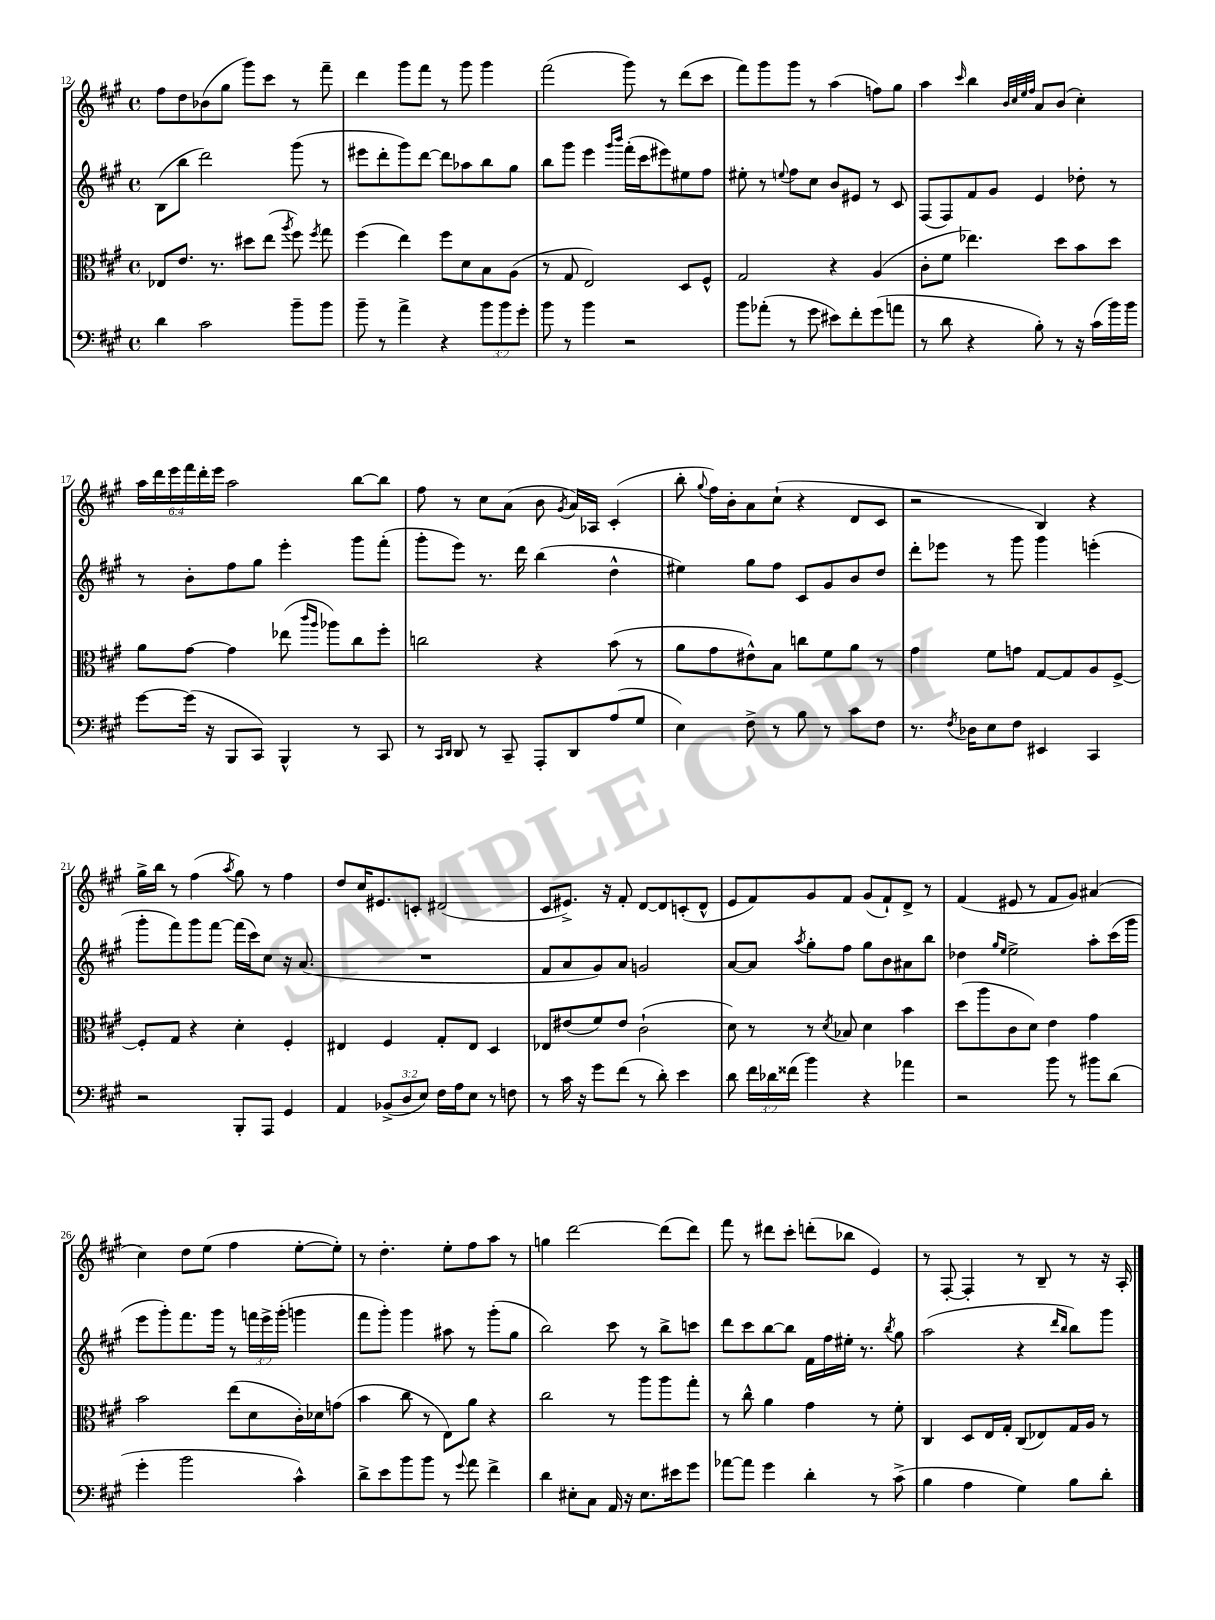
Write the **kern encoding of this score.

**kern	**kern	**kern	**kern
*part4	*part3	*part2	*part1
*staff4	*staff3	*staff2	*staff1
*clefF4	*clefC3	*clefG2	*clefG2
*k[f#c#g#]	*k[f#c#g#]	*k[f#c#g#]	*k[f#c#g#]
*M4/4	*M4/4	*M4/4	*M4/4
*met(c)	*met(c)	*met(c)	*met(c)
=12	=12	=12	=12
4d\	8E-X/L	(8B\L	8ff#\L
.	8.e/J	8bb\J	8dd\
2c#\	.	2ddd\)	(8b-X\
.	8.r	.	.
.	.	.	8gg#\J
.	8dd#X\L	.	8ggg#\L)
.	(8ee\J	.	8ccc#\J
.	8qaa/	.	.
8b~\L	8ff#\)	(8ggg#\	8r
.	8qff#/	.	.
8b\J	8gg#\	8r	8fff#~\
=13	=13	=13	=13
8b~\	(4ff#\	8eee#X\L	4ddd\
8r	.	8ddd'\	.
4a^\	4ee\)	8ggg#\)	8ggg#\L
.	.	[8ddd\J	8fff#\J
4r	8ff#\L	8ddd\L]	8r
.	8d\	8aa-X\	8ggg#\
12b\L	8B\	8bb\	4ggg#\
12b\	.	.	.
.	(8A\J	8gg#\J	.
12g#'\J	.	.	.
=14	=14	=14	=14
8b\	8r	8bb\L	(2fff#\
8r	8G#/	8ggg#\J	.
4b\	2E/)	4eee\	.
.	.	16qqggg#/LL	.
.	.	16qqbbb/JJ	.
2r	.	(16fff#'\LL	8ggg#\)
.	.	16ccc#\J	.
.	.	8eee#X\)	8r
.	8D/L	8ee#X\	(8ddd\L
.	8F#^^/J	8ff#\J	8ccc#\J
=15	=15	=15	=15
8b\L	2G#/	8ee#X'\	8fff#\L)
(8a-X'\J	.	8r	8ggg#\
.	.	8qqeen/	.
8r	.	8ff#\L	8ggg#\J
8g#\	.	8cc#\J	8r
8e#X\L)	4r	8b/L	(4aa\
8f#'\	.	8e#X/J	.
(8g#\	(4A/	8r	8ffn\L)
8an\J	.	8c#/	8gg#\J
=16	=16	=16	=16
8r	8c#'\L	(8F#/L	4aa\
8d\	8f#\J	8F#/)	.
.	.	.	16qqccc#/
4r	4.ee-X\)	8f#/	4bb\
.	.	8g#/J	.
.	.	.	32qqb/LLL
.	.	.	32qqcc#/
.	.	.	32qqee/
.	.	.	32qqff#/JJJ
8B'\)	.	4e/	8a/L
8r	8dd\L	.	(8b/J
16r	8b\	8dd-X'\	4cc#'\)
(16c#\LL	.	.	.
16b\)	8dd\J	8r	.
16b\JJ	.	.	.
!!LO:LB:g=z
=17	=17	=17	=17
[8g#\L	8a\L	8r	24aa\LL
.	.	.	24ddd\
.	.	.	24eee\
(16g#\Jk]	[8g#\J	8b'\L	24fff#\
.	.	.	24ddd'\
16r	.	.	.
.	.	.	24eee\JJ
8BBB/L	4g#\]	8ff#\	2aa\
8CC#/J)	.	8gg#\J	.
4BBB^^/	(8ee-X\	4eee'\	.
.	16qqccc#/LL	.	.
.	16qqaa/JJ	.	.
.	8aa-X\L)	.	.
8r	8cc#\	8ggg#\L	[8bb\L
8CC#/	8ff#'\J	(8fff#'\J	8bb\J]
=18	=18	=18	=18
8r	2ccn\	8ggg#'\L	8ff#\
16qqCC#/LL	.	.	.
16qqDD/JJ	.	.	.
8DD/	.	8eee\J)	8r
8r	.	8.r	8cc#\L
8CC#~/	.	.	(8a\J
.	.	16ddd\	.
8AAA'/L	4r	(4bb\	8b\
.	.	.	8qg#/
8DD/	.	.	16a/LL)
.	.	.	16A-X/JJ
(8A/	(8b\	4dd^^\	(4c#'/
8G#/J	8r	.	.
=19	=19	=19	=19
4E\)	8a\L	4ee#X\)	8bb'\
.	.	.	8qqgg#/
.	8g#\	.	16ff#\LL)
.	.	.	16b'\J
8F#^\	8e#X^^\)	8gg#\L	8a\
8r	8B\J	8ff#\J	(8cc#`\J
8B\	8ccn\L	8c#/L	4r
8r	8f#\	8g#/	.
8c#\L	8a\J	8b/	8d/L
8F#\J	8r	8dd/J	8c#/J
=20	=20	=20	=20
8.r	4g#\	8ddd'\L	2r
.	.	8eee-X\J	.
8qF#/	.	.	.
16D-X\KL	.	.	.
8E\	8f#\L	8r	.
8F#\J	8gn\J	8ggg#\	.
4EE#X/	[8G#/L	4ggg#\	4B/)
.	8G#/]	.	.
4CC#/	8A/	(4eeen'\	4r
.	[8F#^/J	.	.
!!LO:LB:g=z
=21	=21	=21	=21
2r	8F#'/L]	8ggg#'\L	16gg#^\LL
.	.	.	16bb\JJ
.	8G#/J	8fff#\)	8r
.	4r	8ggg#\	(4ff#\
.	.	[8fff#\J	.
.	.	.	8qaa/
8BBB'/L	4d'\	(16fff#\LL]	8gg#\)
.	.	16ccc#\J)	.
8AAA/J	.	8cc#\J	8r
4GG#/	4F#'/	16r	4ff#\
.	.	(8.a/	.
=22	=22	=22	=22
4AA/	4E#X/	1r	8dd/L
.	.	.	16cc#/K
.	.	.	8.e#X/
(12BB-X^/L	4F#/	.	.
12D/	.	.	.
.	.	.	8cn'/J
12E/J)	.	.	.
16F#\LL	8G#'/L	.	(2d#X/
16A\J	.	.	.
8E\J	8E#/J	.	.
8r	4D/	.	.
8Fn\	.	.	.
=23	=23	=23	=23
8r	8E-X/L	8f#/L	8c#/L
16c#\	(8e#X/	8a/	8.e#X^/J)
16r	.	.	.
8g#\L	8f#/)	8g#/)	.
.	.	.	16r
(8f#\J	8e#/J	8a/J	8f#'/
8r	(2c#`\	2gn/	[8d/L
8d'\)	.	.	8d/]
4e\	.	.	(8cn'/
.	.	.	8d^^/J
=24	=24	=24	=24
8d\	8d\)	[8a/L	8e/L
24f#\LL	8r	8a/J]	8f#/)
24d-X\	.	.	.
(24f##X\JJ	.	.	.
.	.	8qaa/	.
4b\)	8r	8gg#'\L	8g#/
.	8qd/	.	.
.	8B-X/	8ff#\J	8f#/J
4r	4d\	8gg#\L	(8g#/L
.	.	8b\	8f#`/)
4a-X\	4b\	8a#X\	8d^/J
.	.	8bb\J	8r
=25	=25	=25	=25
2r	(8dd\L	4dd-X\	(4f#/
.	8aa\	.	.
.	.	16qqgg#/LL	.
.	.	16qqee/JJ	.
.	8c#\	2ee^\	8e#X/
.	8d\J)	.	8r
8b\	4e\	.	8f#/L
8r	.	.	8g#/J)
8b#X\L	4g#\	8aa'\L	(4a#X/
(8d\J	.	(16ccc#\L	.
.	.	16ggg#\JJ	.
!!LO:LB:g=z
=26	=26	=26	=26
4g#'\	2b\	8eee\L	4cc#\)
.	.	8ggg#'\)	.
2b\	.	8.fff#\	8dd\L
.	.	.	(8ee\J
.	.	16ggg#\Jk	.
.	(8ee\L	8r	4ff#\
.	8d\	24fffn\LL	.
.	.	24eee^\	.
.	.	(24ggg#'\JJ	.
4c#^^\)	16c#'\L)	4gggn\	[8ee'\L
.	16d-X\J	.	.
.	(8gn\J	.	8ee'\J])
=27	=27	=27	=27
8d^\L	4b\	8fff#\L	8r
8e\	.	8ggg#'\J)	4.dd'\
8b\	8cc#\	4ggg#\	.
8b\J	8r	.	.
8r	8E\L)	8aa#X\	8ee'\L
8qqg#/	.	.	.
8a\	8a\J	8r	8ff#\
4f#^\	4r	(8ggg#'\L	8aa\J
.	.	8gg#\J	8r
=28	=28	=28	=28
4d\	2cc#\	2bb\)	4ggn\
8E#X'\L	.	.	[2ddd\
8C#\J	.	.	.
16AA/	8r	8ccc#\	.
16r	.	.	.
8.E#\L	8aa\L	8r	.
.	8aa\	8bb^\L	(8ddd\L]
16e#X\k	.	.	.
8g#\J	8gg#'\J	8cccn\J	8ddd\J)
=29	=29	=29	=29
[8a-X\L	8r	8ddd\L	8fff#\
8a-\J]	8cc#^^\	8ccc#\	8r
4g#\	4a\	[8bb\	8ddd#X\L
.	.	8bb\J]	8ccc#'\J
4d'\	4g#\	16f#\LL	(8dddn'\L
.	.	16ff#\	.
.	.	16ee#X'\JJ	8bb-X\J
.	.	8.r	.
8r	8r	.	4e/)
.	.	8qbb/	.
(8c#^\	8f#'\	8gg#\	.
=30	=30	=30	=30
4B\	4C#/	(2aa\	8r
.	.	.	[8F#'/
4A\	8D/L	.	4F#'/]
.	16E/L	.	.
.	16G#'/JJ	.	.
4G#\)	(8C#/L	4r	8r
.	8E-X/)	.	8B~/
.	.	16qqddd/LL	.
.	.	16qqbb/JJ	.
8B\L	16G#/L	8bb\L)	8r
.	16A/JJ	.	.
8d'\J	8r	8ggg#\J	16r
.	.	.	16A'/
==	==	==	==
*-	*-	*-	*-
